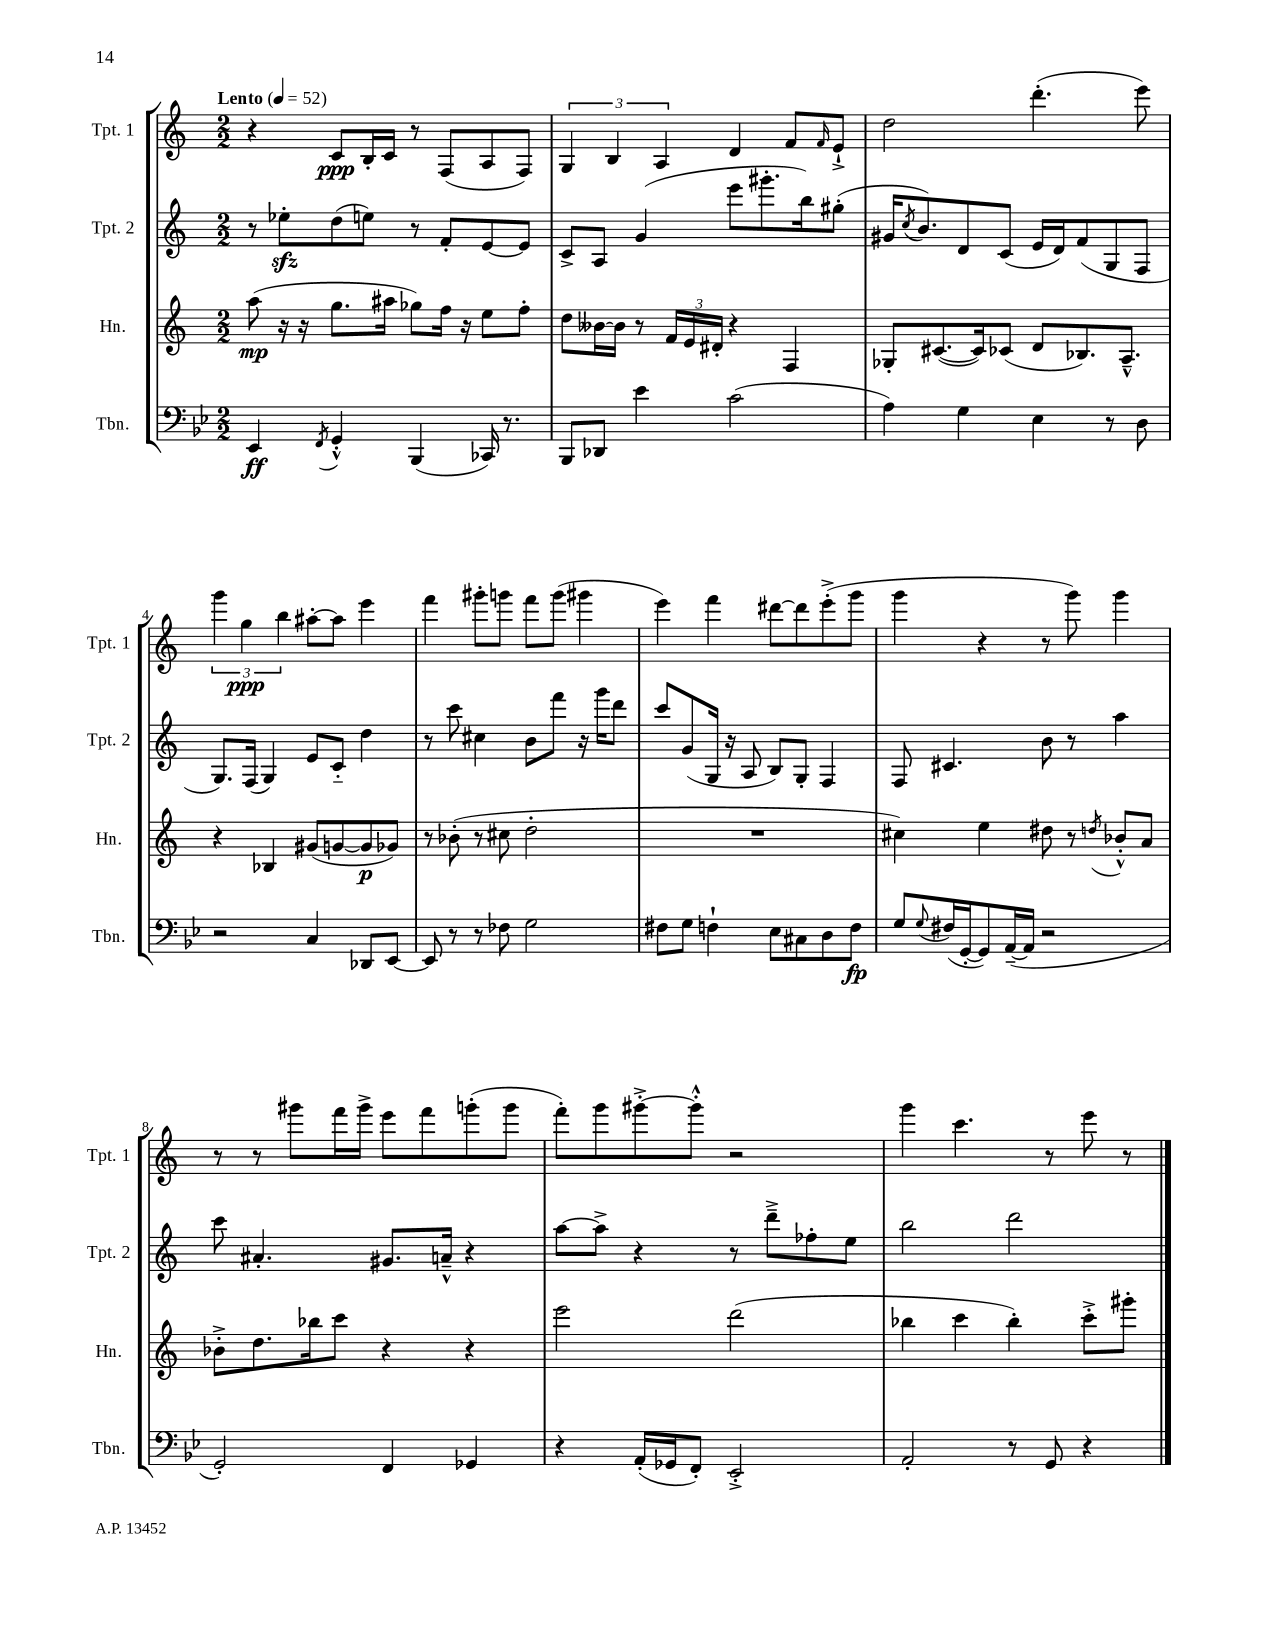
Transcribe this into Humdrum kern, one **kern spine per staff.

**kern	**kern	**kern	**kern
*staff4	*staff3	*staff2	*staff1
*clefF4	*clefG2	*clefG2	*clefG2
*k[b-e-]	*k[]	*k[]	*k[]
*M2/2	*M2/2	*M2/2	*M2/2
*MM52	*MM52	*MM52	*MM52
4EE-	(8aa	8r	4r
.	16r	8ee-'	.
.	16r	.	.
8qFF	.	.	.
4GG'^^	8.gg	(8dd	8c
.	.	8ee)	16B'
.	16aa#	.	16c
(4BBB-	8gg-)	8r	8r
.	16ff	8f'	(8F
.	16r	.	.
16CC-)	8ee	[8e	8A
8.r	.	.	.
.	8ff'	8e]	8F)
=	=	=	=
8BBB-	8dd	8c^	6G
8DD-	[16b--	8A	.
.	.	.	6B
.	16b--]	.	.
4e-	8r	(4g	.
.	.	.	6A
.	24f	.	.
.	24e	.	.
.	24d#'	.	.
(2c	4r	8eee	4d
.	.	8.ggg#'	.
.	4F	.	8f
.	.	16bb)	.
.	.	.	16qqf
.	.	(8gg#'	8e`^
=	=	=	=
4A)	8G-'	16g#	2dd
.	.	8qcc	.
.	.	8.b)	.
.	([8.c#	.	.
4G	.	8d	.
.	16c#])	.	.
.	(8c-	(8c	.
4E-	8d	16e	(4.ddd'
.	.	16d)	.
.	8.B-)	(8f	.
8r	.	8G	.
.	8.A~^^	.	.
8D	.	8F	8eee)
=	=	=	=
2r	4r	8.G)	6ggg
.	.	.	6gg
.	.	(16F	.
.	4B-	4G)	.
.	.	.	6bb
4C	(8g#	8e	[8aa#'
.	[8g	8c'~	8aa#]
8DD-	8g]	4dd	4eee
[8EE-	8g-)	.	.
=	=	=	=
8EE-]	8r	8r	4fff
8r	(8b-'	8ccc	.
8r	8r	4cc#	8ggg#'
8F-	8cc#	.	8ggg
2G	2dd'	8b	8fff
.	.	8fff	(8ggg
.	.	16r	4ggg#
.	.	16ggg	.
.	.	8ddd	.
=	=	=	=
8F#	1r	8ccc	4eee)
8G	.	(8g	.
4F`	.	16G	4fff
.	.	16r	.
.	.	8A	.
8E-	.	8B)	[8ddd#
8C#	.	8G'	8ddd#]
8D	.	4F	(8eee'^
8F	.	.	8ggg
=	=	=	=
8G	4cc#)	8F	4ggg
8qqG	.	.	.
(16F#	.	4.c#	.
[16GG'	.	.	.
8GG])	4ee	.	4r
([16AA~	.	.	.
16AA]	.	.	.
2r	8dd#	8b	8r
.	8r	8r	8ggg)
.	8qdd	.	.
.	8b-'^^	4aa	4ggg
.	8a	.	.
=	=	=	=
2GG')	8b-'^	8ccc	8r
.	8.dd	4.a#'	8r
.	.	.	8ggg#
.	16bb-	.	.
.	8ccc	.	16fff
.	.	.	16ggg#^
4FF	4r	8.g#	8eee
.	.	.	8fff
.	.	16a~^^	.
4GG-	4r	4r	(8ggg'
.	.	.	8ggg
=	=	=	=
4r	2eee	[8aa	8fff')
.	.	8aa^]	8ggg
(16AA'	.	4r	[8ggg#'^
16GG-	.	.	.
8FF')	.	.	8ggg#'^^]
2EE-'^	(2ddd	8r	2r
.	.	8ddd~^	.
.	.	8ff-'	.
.	.	8ee	.
=	=	=	=
2AA'	4bb-	2bb	4ggg
.	4ccc	.	4.ccc
8r	4bb-')	2ddd	.
8GG	.	.	8r
4r	8ccc'^	.	8eee
.	8ggg#'	.	8r
==	==	==	==
*-	*-	*-	*-
